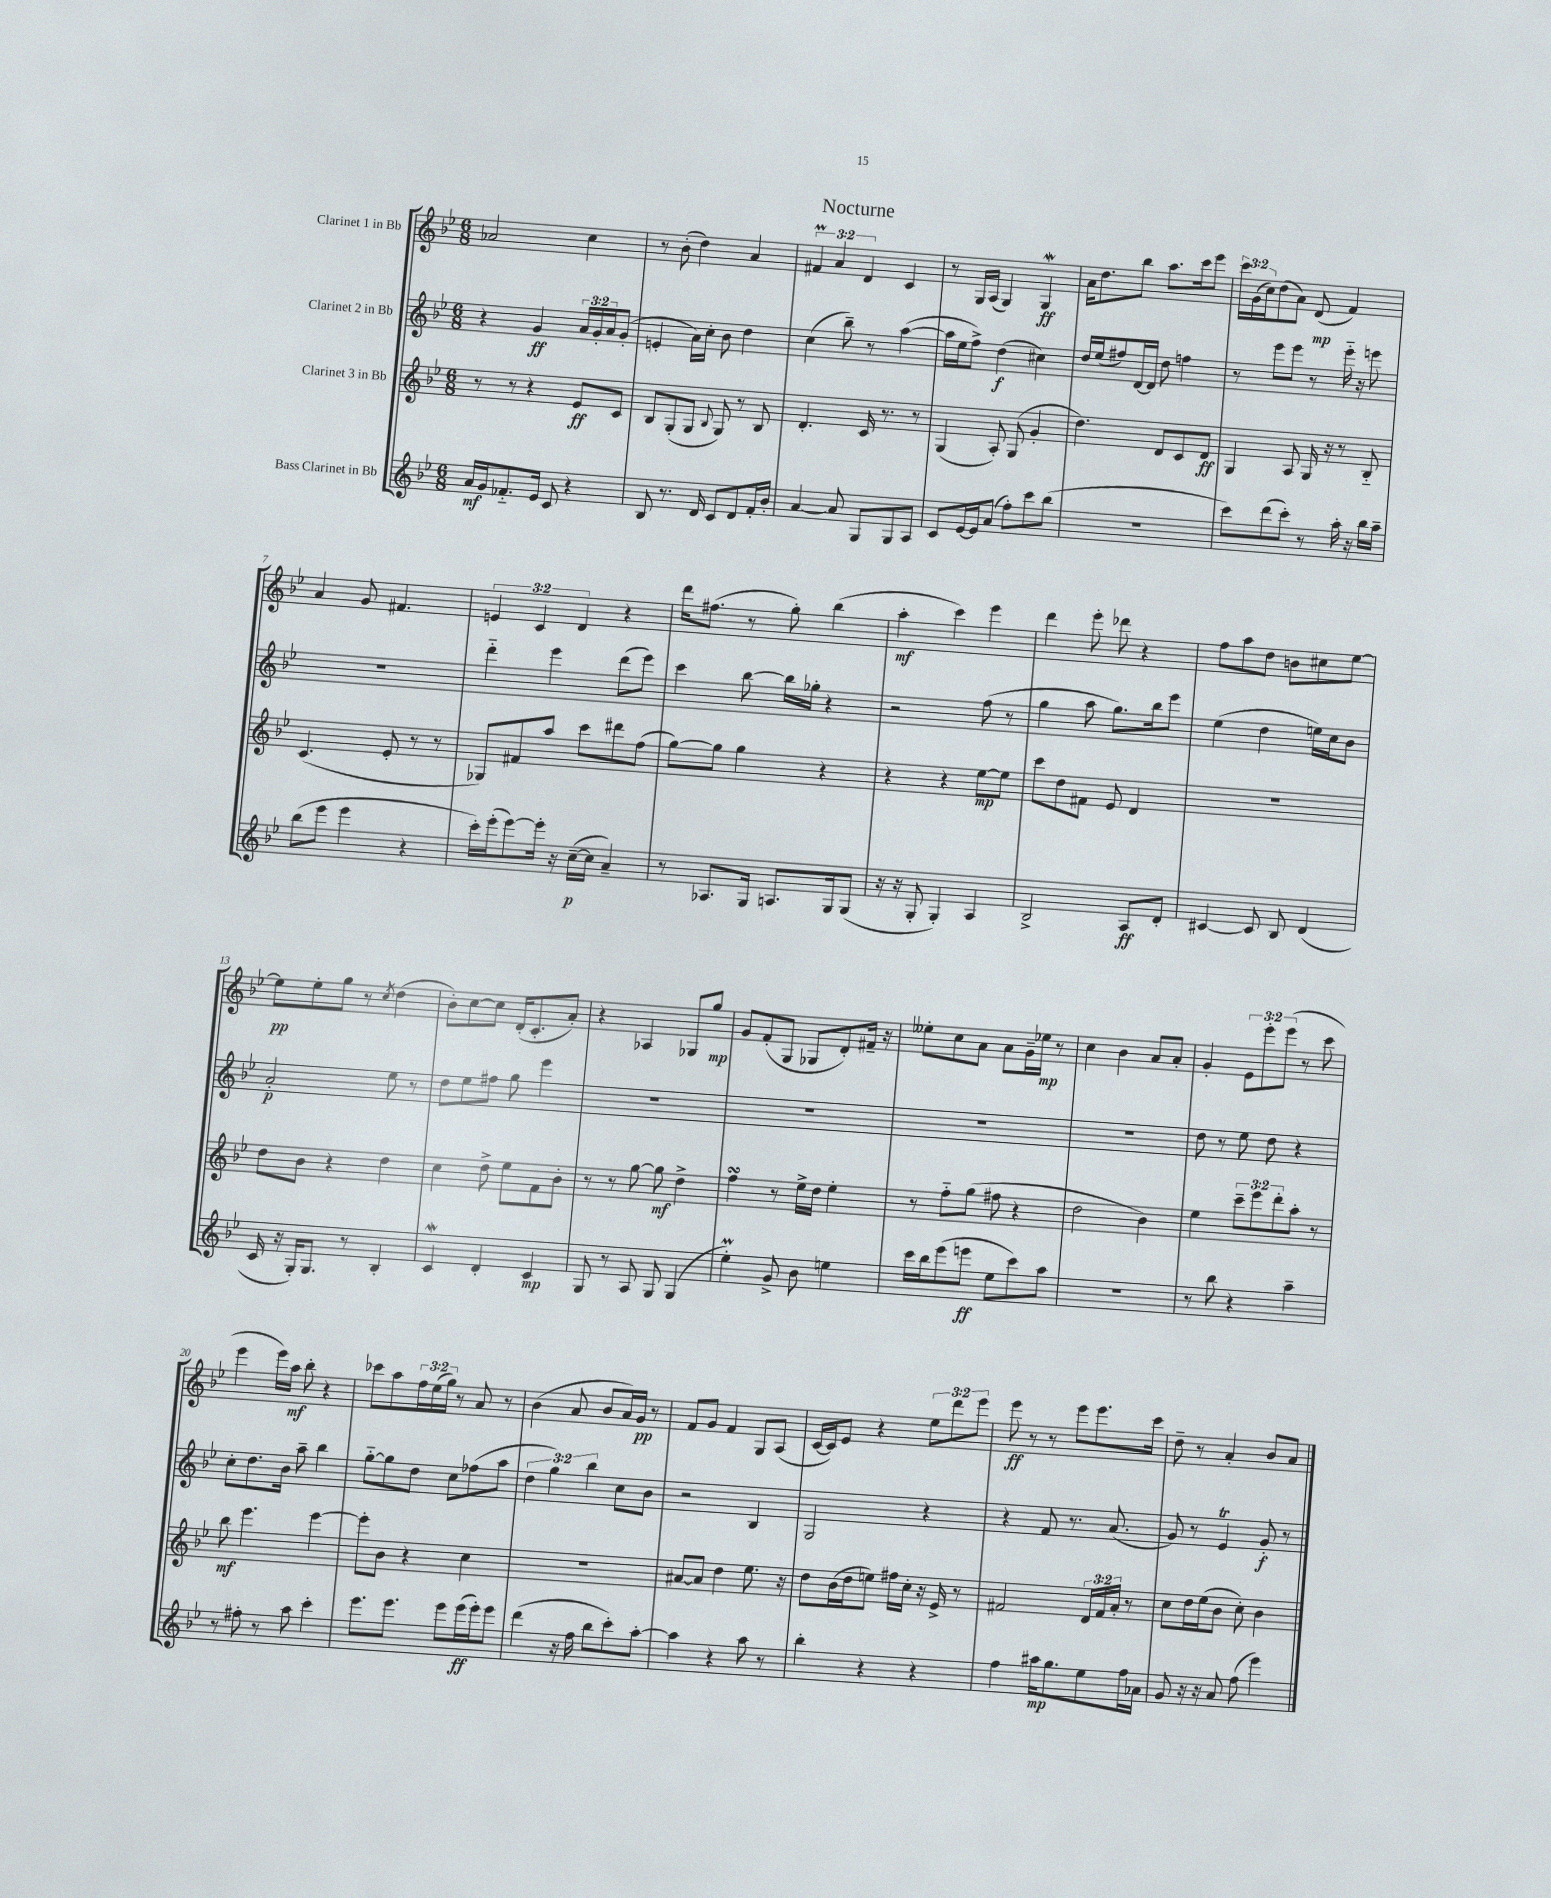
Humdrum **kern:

**kern	**dynam	**kern	**dynam	**kern	**dynam	**kern	**dynam
*part4	*part4	*part3	*part3	*part2	*part2	*part1	*part1
*staff4	*staff4	*staff3	*staff3	*staff2	*staff2	*staff1	*staff1
*I"Bass Clarinet in Bb	*	*I"Clarinet 3 in Bb	*	*I"Clarinet 2 in Bb	*	*I"Clarinet 1 in Bb	*
*clefG2	*	*clefG2	*	*clefG2	*	*clefG2	*
*k[b-e-]	*	*k[b-e-]	*	*k[b-e-]	*	*k[b-e-]	*
*M6/8	*	*M6/8	*	*M6/8	*	*M6/8	*
=1	=1	=1	=1	=1	=1	=1	=1
16a/LL	mf	8r	.	4r	.	2a-X/	.
16g/J	.	.	.	.	.	.	.
8.f-X/	.	8r	.	.	.	.	.
.	.	4r	.	4g/	ff	.	.
16e-/Jk	.	.	.	.	.	.	.
8c/	.	.	.	.	.	.	.
4r	.	8e-/L	ff	24a/LL	.	4cc\	.
.	.	.	.	24g'/	.	.	.
.	.	.	.	24a/J	.	.	.
.	.	8c/J	.	(8g'/J	.	.	.
=2	=2	=2	=2	=2	=2	=2	=2
8B-/	.	8B-/L	.	4en'/	.	8r	.
8.r	.	(8G'/	.	.	.	(8b-'\	.
.	.	8G/J	.	16a\LL)	.	4dd\)	.
16d/	.	.	.	16cc'\JJ	.	.	.
.	.	8qqB-/	.	.	.	.	.
8c/L	.	8G/)	.	8b-\	.	.	.
8d/	.	8r	.	4dd\	.	4a/	.
16f'/L	.	8B-/	.	.	.	.	.
16b-'/JJ	.	.	.	.	.	.	.
=3	=3	=3	=3	=3	=3	=3	=3
[4a/	.	4.d'/	.	(4cc\	.	6f#Xm/	.
.	.	.	.	.	.	6a/	.
8a/]	.	.	.	8bb-~\)	.	.	.
.	.	.	.	.	.	6d/	.
8G/L	.	16c/	.	8r	.	.	.
.	.	8.r	.	.	.	.	.
8G/	.	.	.	([4aa\	.	4c/	.
8A/J	.	8r	.	.	.	.	.
=4	=4	=4	=4	=4	=4	=4	=4
8c/L	.	(4G/	.	16aa\LL]	.	8r	.
.	.	.	.	16ee-\J	.	.	.
[16e-/L	.	.	.	8ff^\J)	.	16G/LL	.
16e-/J]	.	.	.	.	.	(16A/JJ	.
(8a/J	.	8A'/)	.	(4dd\	f	4G/)	.
8ff'\L)	.	(8G/	.	.	.	.	.
8ccc\	.	4g'/	.	4cc#X\)	.	4GW/	ff
(8bb-\J	.	.	.	.	.	.	.
=5	=5	=5	=5	=5	=5	=5	=5
2.r	.	4.dd\)	.	16dd/LL	.	16a\KL	.
.	.	.	.	(16ee-/J	.	8.dd\	.
.	.	.	.	8ff#X/)	.	.	.
.	.	.	.	[16d/L	.	8bb-\J	.
.	.	.	.	16d/JJ]	.	.	.
.	.	8d/L	.	8dd\	.	8.aa\L	.
.	.	8c/	.	4ffn\	.	.	.
.	.	.	.	.	.	16ccc\k	.
.	.	8d/J	ff	.	.	8eee-\J	.
=6	=6	=6	=6	=6	=6	=6	=6
8ccc\L)	.	4G/	.	8r	.	24ccc\LL	.
.	.	.	.	.	.	(24g\	.
.	.	.	.	.	.	24cc\J)	.
(8ddd\	.	.	.	8eee-\L	.	(8dd\	.
8ccc'\J)	.	8A/	.	8eee-\J	.	8a\J)	.
8r	.	16G/	.	8r	.	(8d/	mp
.	.	16r	.	.	.	.	.
16aa'\	.	8r	.	16eee-\	.	4f/)	.
16r	.	.	.	16r	.	.	.
16bb-\LL	.	8B-/	.	8eeen\	.	.	.
16aa~\JJ	.	.	.	.	.	.	.
!!LO:LB:g=z
=7	=7	=7	=7	=7	=7	=7	=7
(8bb-\L	.	(4.c/	.	2.r	.	4a/	.
8eee-\J	.	.	.	.	.	.	.
4eee-\	.	.	.	.	.	8g/	.
.	.	8e-'/	.	.	.	4.f#X/	.
4r	.	8r	.	.	.	.	.
.	.	8r	.	.	.	.	.
=8	=8	=8	=8	=8	=8	=8	=8
16ccc'\LL)	.	8G-X/L)	.	4ddd\	.	6en/	.
(16eee-'\J	.	.	.	.	.	.	.
[8eee-\)	.	8f#X/	.	.	.	.	.
.	.	.	.	.	.	6c/	.
16eee-'\Jk]	.	8aa/J	.	4eee-\	.	.	.
16r	.	.	.	.	.	.	.
.	.	.	.	.	.	6d/	.
([16cc~\LL	p	8ccc\L	.	.	.	.	.
16cc\JJ]	.	.	.	.	.	.	.
4a~/)	.	8ddd#X\	.	(8ddd\L	.	4r	.
.	.	(8ff\J	.	8eee-\J)	.	.	.
=9	=9	=9	=9	=9	=9	=9	=9
8r	.	[8gg\L)	.	4ccc\	.	16ddd\KL	.
.	.	.	.	.	.	(8.ff#X\J	.
8.A-X/L	.	8gg\J]	.	.	.	.	.
.	.	4gg\	.	[8bb-\	.	8r	.
16G/Jk	.	.	.	.	.	.	.
8.An/L	.	.	.	16bb-\LL]	.	8gg'\)	.
.	.	.	.	16gg-X'\JJ	.	.	.
.	.	4r	.	4r	.	(4bb-\	.
16G/k	.	.	.	.	.	.	.
(8G/J	.	.	.	.	.	.	.
=10	=10	=10	=10	=10	=10	=10	=10
16r	.	4r	.	2r	.	4aa'\	mf
16r	.	.	.	.	.	.	.
8G'/	.	.	.	.	.	.	.
4G'/)	.	4r	.	.	.	4ccc\)	.
4A/	.	[8ee-\L	mp	(8ff\	.	4eee-\	.
.	.	8ee-\J]	.	8r	.	.	.
=11	=11	=11	=11	=11	=11	=11	=11
2B-^/	.	8ccc\L	.	4gg\	.	4ddd\	.
.	.	8dd\	.	.	.	.	.
.	.	8f#X\J	.	8aa\	.	8eee-'\	.
.	.	8e-/	.	8.gg\L)	.	8ddd-X\	.
8A/L	ff	4d/	.	.	.	4r	.
.	.	.	.	16bb-\k	.	.	.
8d'/J	.	.	.	8eee-\J	.	.	.
=12	=12	=12	=12	=12	=12	=12	=12
[4c#X/	.	2.r	.	(4ee-\	.	8ff\L	.
.	.	.	.	.	.	8aa\	.
8c#/]	.	.	.	4dd\	.	8dd\J	.
8B-/	.	.	.	.	.	8bn\L	.
(4d/	.	.	.	16een\LL)	.	8cc#X\	.
.	.	.	.	16cc\J	.	.	.
.	.	.	.	8b-\J	.	[8ee-\J	.
!!LO:LB:g=z
=13	=13	=13	=13	=13	=13	=13	=13
16c/	.	8dd\L	.	2a'/	p	8ee-\L]	pp
16r	.	.	.	.	.	.	.
16G'/KL)	.	8b-\J	.	.	.	8ee-'\	.
8.G/J	.	.	.	.	.	.	.
.	.	4r	.	.	.	8gg\J	.
8r	.	.	.	.	.	8r	.
.	.	.	.	.	.	8qcc/	.
4B-'/	.	4dd\	.	8ee-\	.	(4dd\	.
.	.	.	.	8r	.	.	.
=14	=14	=14	=14	=14	=14	=14	=14
4cW/	.	4cc\	.	8dd\L	.	8b-'\L)	.
.	.	.	.	8ee-\	.	[8cc\	.
4d'/	.	8dd^\	.	8ff#X\J	.	8cc\J]	.
.	.	8ee-\L	.	8gg\	.	(16d'/KL	.
.	.	.	.	.	.	8.c'/	.
4c/	mp	8f\	.	4eee-\	.	.	.
.	.	8b-'\J	.	.	.	8a'/J)	.
=15	=15	=15	=15	=15	=15	=15	=15
8G/	.	8r	.	2.r	.	4r	.
8r	.	8r	.	.	.	.	.
8A/	.	[8gg\	.	.	.	4A-X/	.
8G/	.	8gg\]	mf	.	.	.	.
(4G/	.	4dd^\	.	.	.	8G-X/L	.
.	.	.	.	.	.	8gg/J	mp
=16	=16	=16	=16	=16	=16	=16	=16
4ee-M'\)	.	4ffsSSS\	.	2.r	.	8g/L	.
.	.	.	.	.	.	(8f'/	.
8g^/	.	8r	.	.	.	8G/J	.
8b-\	.	16ee-^\LL	.	.	.	8G-X/L	.
.	.	16dd\JJ	.	.	.	.	.
4een\	.	4ee-'\	.	.	.	8d'/)	.
.	.	.	.	.	.	16f#X~/Jk	.
.	.	.	.	.	.	16r	.
=17	=17	=17	=17	=17	=17	=17	=17
16ccc\LL	.	8r	.	2.r	.	8ee--X'\L	.
16bb-\J	.	.	.	.	.	.	.
(8eee-\	.	8ff\L	.	.	.	8cc\	.
8eeen\J	ff	(8gg\J	.	.	.	8a\J	.
8ee-\L	.	8ff#X\	.	.	.	8a\L	.
8ccc\)	.	4r	.	.	.	16g~\L	.
.	.	.	.	.	.	16ee-X\JJ	mp
8aa\J	.	.	.	.	.	8r	.
=18	=18	=18	=18	=18	=18	=18	=18
2.r	.	2dd\	.	2.r	.	4cc\	.
.	.	.	.	.	.	4b-\	.
.	.	4b-\)	.	.	.	8a/L	.
.	.	.	.	.	.	8a'/J	.
=19	=19	=19	=19	=19	=19	=19	=19
8r	.	4ee-\	.	8dd\	.	4g'/	.
8bb-\	.	.	.	8r	.	.	.
4r	.	12ccc~\L	.	8ee-\	.	12e-\L	.
.	.	12eee-\	.	.	.	12eee-'\	.
.	.	.	.	8dd\	.	.	.
.	.	12ddd'\	.	.	.	(12eee-\J	.
4aa~\	.	8aa'\J	.	4r	.	8r	.
.	.	8r	.	.	.	8ccc\	.
!!LO:LB:g=z
=20	=20	=20	=20	=20	=20	=20	=20
8r	.	8bb-\	mf	8cc'\L	.	4eee-\	.
8ff#X'\	.	4.eee-\	.	8.dd\	.	.	.
8r	.	.	.	.	.	16eee-\LL)	.
.	.	.	.	16b-\Jk	.	16aa\JJ	mf
8aa\	.	.	.	8aa~\	.	8bb-'\	.
4ccc'\	.	[4eee-\	.	4bb-\	.	4r	.
=21	=21	=21	=21	=21	=21	=21	=21
8.eee-\L	.	8eee-'\L]	.	[8gg\L	.	8ccc-X\L	.
.	.	8b-\J	.	8gg\]	.	8aa\	.
8.eee-\J	.	.	.	.	.	.	.
.	.	4r	.	8dd\J	.	24ff\L	.
.	.	.	.	.	.	(24ee-\	.
.	.	.	.	.	.	24gg\JJ)	.
8eee-\L	.	.	.	8cc\L	.	8r	.
(16eee-\L	ff	4cc\	.	(8ff-X\	.	8a/	.
16eee-'\J)	.	.	.	.	.	.	.
8eee-\J	.	.	.	8aa\J	.	8r	.
=22	=22	=22	=22	=22	=22	=22	=22
(4ddd\	.	2.r	.	6dd\	.	(4b-\	.
.	.	.	.	6gg\)	.	.	.
16r	.	.	.	.	.	8a/	.
16ff\	.	.	.	.	.	.	.
.	.	.	.	6bb-\	.	.	.
8bb-\L	.	.	.	.	.	8b-/L	.
8ccc'\)	.	.	.	8cc\L	.	16a/L)	.
.	.	.	.	.	.	16g/JJ	pp
[8aa'\J	.	.	.	8b-\J	.	8r	.
=23	=23	=23	=23	=23	=23	=23	=23
4aa\]	.	[8a#X/L	.	2r	.	8f/L	.
.	.	8a#/J]	.	.	.	8g/J	.
4r	.	4dd\	.	.	.	4f/	.
8aa\	.	8.ee-\	.	4B-/	.	8G/L	.
8r	.	.	.	.	.	(8A/J	.
.	.	16r	.	.	.	.	.
=24	=24	=24	=24	=24	=24	=24	=24
4bb-'\	.	8dd\L	.	2G/	.	[16c/LL	.
.	.	.	.	.	.	16c/J])	.
.	.	(16b-\L	.	.	.	8e-/J	.
.	.	16dd\J	.	.	.	.	.
4r	.	8een\J)	.	.	.	4r	.
.	.	16ff#X\LL	.	.	.	.	.
.	.	16cc'\JJ	.	.	.	.	.
4r	.	16r	.	4r	.	12ee-\L	.
.	.	16e-^/	.	.	.	.	.
.	.	.	.	.	.	12ddd\	.
.	.	8r	.	.	.	.	.
.	.	.	.	.	.	12eee-\J	.
=25	=25	=25	=25	=25	=25	=25	=25
4ff\	.	2f#X/	.	4r	.	8eee-\	ff
.	.	.	.	.	.	8r	.
16aa#X\KL	mp	.	.	8f/	.	8r	.
8.gg\	.	.	.	.	.	.	.
.	.	.	.	8.r	.	8eee-\L	.
8ee-\	.	24d/LL	.	.	.	8.eee-\	.
.	.	24f#/	.	.	.	.	.
.	.	.	.	(8.a/	.	.	.
.	.	24a'/JJ	.	.	.	.	.
16ff\L	.	8r	.	.	.	.	.
16a-X\JJ	.	.	.	.	.	16ccc\Jk	.
=26	=26	=26	=26	=26	=26	=26	=26
8g/	.	8cc\L	.	8g/)	.	8dd~\	.
16r	.	16dd\L	.	8r	.	8r	.
16r	.	(16ee-\J	.	.	.	.	.
8a/	.	8b-\J	.	4e-T/	.	4a'/	.
(8ff\	.	8cc'\)	.	.	.	.	.
4eee-\)	.	4b-\	.	8g'/	f	8b-/L	.
.	.	.	.	8r	.	8a/J	.
==	==	==	==	==	==	==	==
*-	*-	*-	*-	*-	*-	*-	*-
